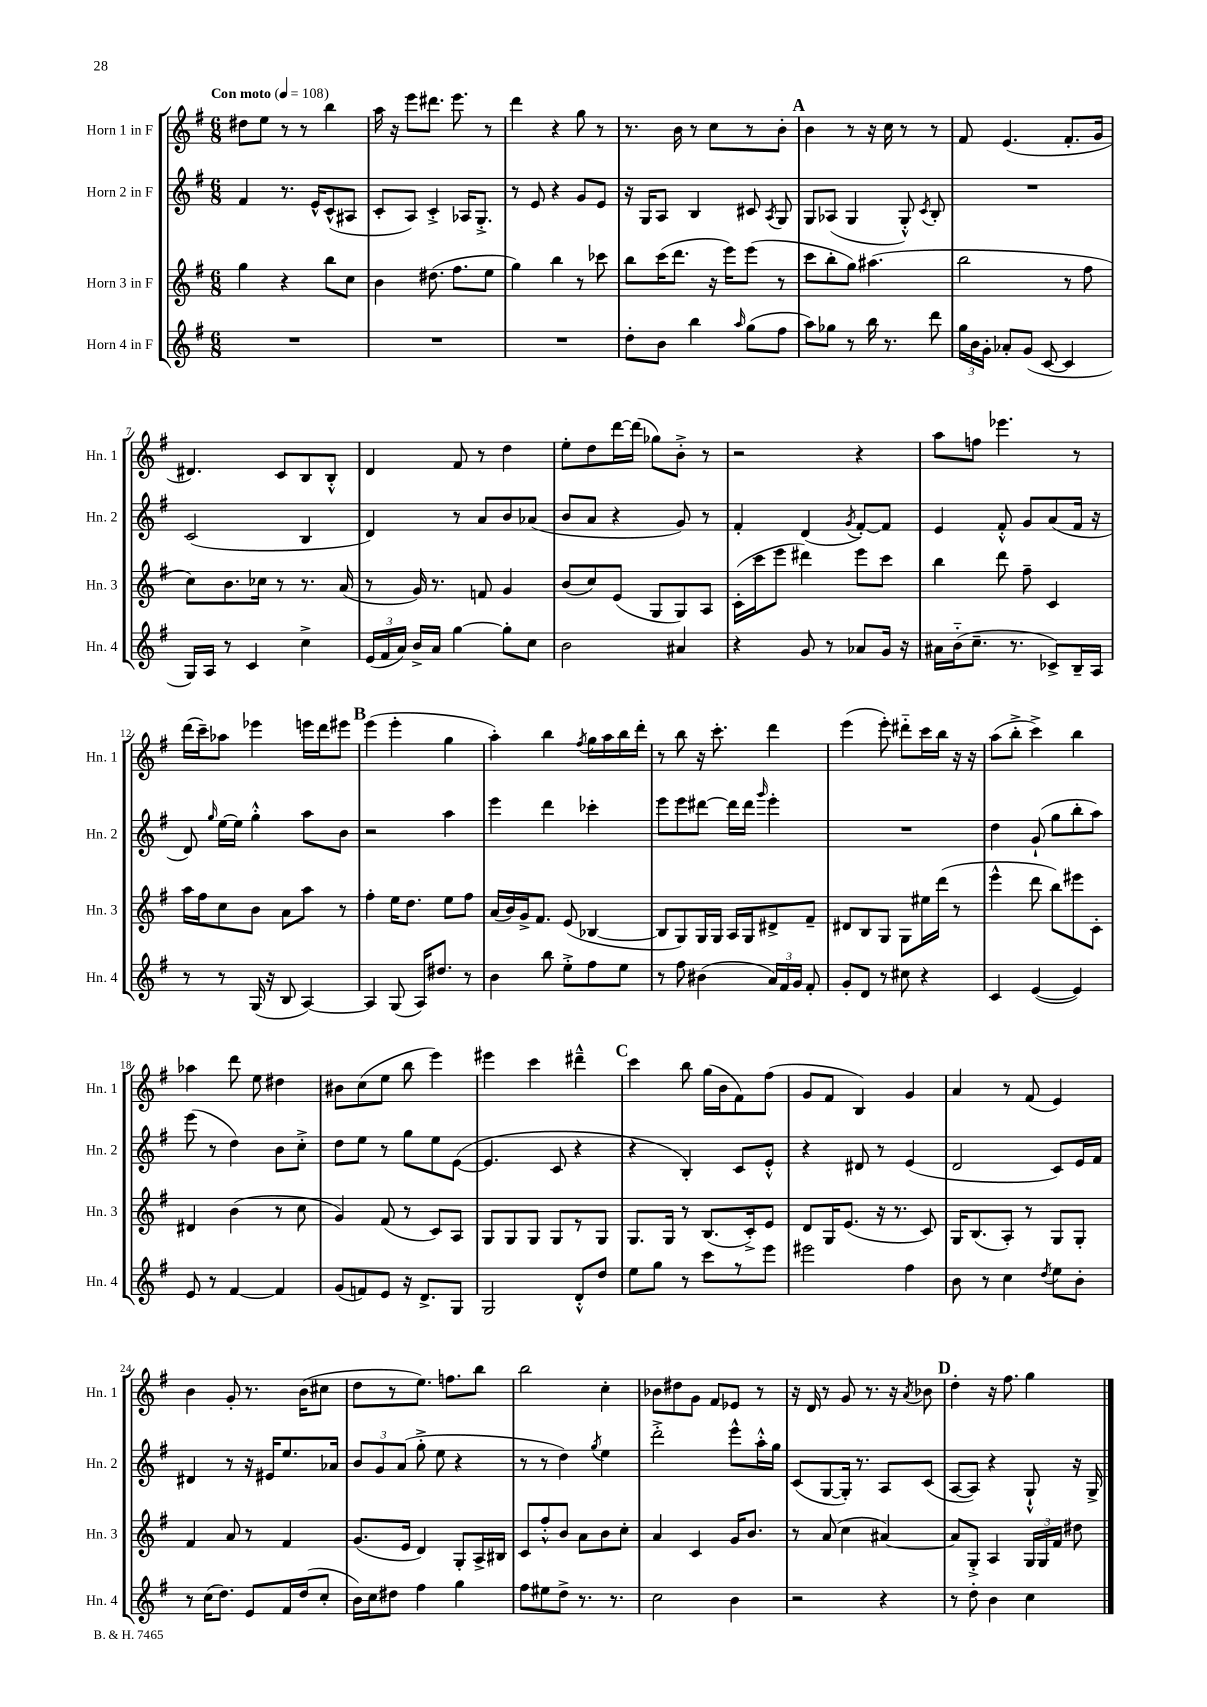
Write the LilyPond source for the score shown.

<<
\new StaffGroup <<
\new Staff = "s0" \with { instrumentName = "Horn 1 in F" shortInstrumentName = "Hn. 1" } {
    \clef treble \key g \major \numericTimeSignature \time 6/8 \tempo "Con moto" 4 = 108
    \autoBeamOff dis''8[ e''8] r8 r8 b''4 |
    a''16 r16 e'''8[ dis'''8.] e'''8. r8 |
    d'''4 r4 g''8 r8 |
    r8. b'16 r8 c''8[ r8 b'8]-. |
    \mark \markup { \bold "A" } b'4 r8 r16 c''16 r8 r8 |
    fis'8 e'4.( fis'8.[-. g'16] |
    dis'4.) c'8[ b8 b8]-.-^ |
    d'4 fis'8 r8 d''4 |
    e''8[-. d''8 d'''16~ d'''16]( ges''8[) b'8]-.-> r8 |
    r2 r4 |
    a''8[ f''8] ees'''4. r8 |
    d'''16[( c'''16--) aes''8] ees'''4 e'''16[ d'''16 eis'''8] |
    \mark \markup { \bold "B" } e'''4( e'''4-. g''4 |
    a''4-.) b''4 \acciaccatura { fis''8 } g''16[ a''16 b''16 d'''16]-. |
    r8 b''8 r16 c'''8.-. d'''4 |
    e'''4( e'''8-.) dis'''8[-_ c'''16 b''16] r16 r16 |
    a''8[( b''8]-.-> c'''4->) b''4 |
    aes''4 d'''8 e''8 dis''4 |
    bis'8[ c''8( e''8] b''8 e'''4) |
    eis'''4 c'''4 dis'''4---^ |
    \mark \markup { \bold "C" } c'''4 b''8 g''16[( b'16 fis'8) fis''8]( |
    g'8[ fis'8] b4) g'4 |
    a'4 r8 fis'8( e'4) |
    b'4 g'8-. r8. b'16[( cis''8] |
    d''8[ r8 e''8.]) f''8.[ b''8] |
    b''2 c''4-. |
    bes'8[ dis''8 g'8] fis'8[ ees'8] r8 |
    r16 d'16 r8 g'8 r8. r16 \acciaccatura { a'8 } bes'8 |
    \mark \markup { \bold "D" } d''4-. r16 fis''8. g''4 \bar "|." |
}
\new Staff = "s1" \with { instrumentName = "Horn 2 in F" shortInstrumentName = "Hn. 2" } {
    \clef treble \key g \major \numericTimeSignature \time 6/8
    \autoBeamOff fis'4 r8. e'16[-^ c'8-^( ais8] |
    c'8[-. a8]) c'4-.-> aes16[ g8.]-.-> |
    r8 e'8 r4 g'8[ e'8] |
    r16 g16[ a8] b4 cis'8 \acciaccatura { a8 } g8 |
    \mark \markup { \bold "A" } g8[ aes8]( g4 g8-.-^) \acciaccatura { c'8 } b8-. |
    R2. |
    c'2( b4 |
    d'4) r8 a'8[ b'8 aes'8]( |
    b'8[ a'8] r4 g'8) r8 |
    fis'4-. d'4( \acciaccatura { g'8 } fis'8[~-.) fis'8] |
    e'4 fis'8-.-^ g'8[ a'8( fis'16] r16 |
    d'8) \grace { g''16 } e''16[~ e''16] g''4-.-^ a''8[ b'8] |
    \mark \markup { \bold "B" } r2 a''4 |
    e'''4 d'''4 ces'''4-. |
    e'''8[ e'''8 dis'''8]~ dis'''16[ dis'''16] \grace { g'''16 } e'''4-. |
    R2. |
    d''4 g'8-!( g''8[ b''8-. a''8]) |
    e'''8( r8 d''4) b'8[ c''8]-.-> |
    d''8[ e''8] r8 g''8[ e''8 e'8]~( |
    e'4. c'8 r4 |
    \mark \markup { \bold "C" } r4 b4-.) c'8[ e'8]-.-^ |
    r4 dis'8 r8 e'4( |
    d'2 c'8[) e'16 fis'16] |
    dis'4 r8 r16 eis'16[ e''8. aes'16] |
    \tuplet 3/2 { b'8[ g'8 a'8]( } g''8-.-> e''8 r4 |
    r8 r8 d''4) \acciaccatura { g''8 } e''4 |
    d'''2-.-> e'''8[-^ a''16-.-^ g''16] |
    c'8[( g8~ g16]-.) r8. a8[ c'8]( |
    \mark \markup { \bold "D" } a8[~ a8]) r4 g8-!-^ r16 g16-> \bar "|." |
}
\new Staff = "s2" \with { instrumentName = "Horn 3 in F" shortInstrumentName = "Hn. 3" } {
    \clef treble \key g \major \numericTimeSignature \time 6/8
    \autoBeamOff g''4 r4 b''8[ c''8] |
    b'4 dis''8.( fis''8.[ e''8] |
    g''4) b''4 r8 ces'''8 |
    b''8[ c'''16( d'''8.] r16 e'''16[) e'''8]( r8 |
    \mark \markup { \bold "A" } c'''8[ b''8-. g''8]) ais''4.( |
    b''2 r8 fis''8 |
    c''8[) b'8. ces''16] r8 r8. a'16( |
    r8 g'16) r8. f'8 g'4 |
    b'8[( c''8) e'8]( g8[ g8) a8] |
    c'16[-.( c'''16 e'''8] dis'''4) e'''8[ c'''8] |
    b''4 d'''8 fis''8-- c'4 |
    a''16[ fis''16 c''8 b'8] a'8[ a''8] r8 |
    \mark \markup { \bold "B" } fis''4-. e''16[ d''8.] e''8[ fis''8] |
    a'16[( b'16) g'16-> fis'8.] e'8( bes4~ |
    bes8[ g8) g16 g16] a16[ g16 dis'8-> fis'8]-- |
    dis'8[ b8 g8] g8[ eis''16 d'''16]( r8 |
    e'''4-^ d'''8 b''8[) eis'''8 c'8]-. |
    dis'4 b'4( r8 c''8 |
    g'4) fis'8( r8 c'8[) a8] |
    g8[ g8 g8] g8[ r8 g8] |
    \mark \markup { \bold "C" } g8.[ g16] r8 b8.[( c'16-.->) e'8] |
    d'8[ g16 e'8.]( r16 r8. c'8) |
    g16[ b8.( a8]-.) r8 g8[ g8]-. |
    fis'4 a'8 r8 fis'4 |
    g'8.[( e'16] d'4) g8[-. a16-> bis16] |
    c'8[ fis''8-.-^ b'8] a'8[ b'8 c''8]-. |
    a'4 c'4 g'16[ b'8.] |
    r8 a'8( c''4 ais'4~) |
    \mark \markup { \bold "D" } ais'8[ g8]-.-> a4 \tuplet 3/2 { g16[ g16 fis'16] } dis''8 \bar "|." |
}
\new Staff = "s3" \with { instrumentName = "Horn 4 in F" shortInstrumentName = "Hn. 4" } {
    \clef treble \key g \major \numericTimeSignature \time 6/8
    \autoBeamOff R2. |
    R2. |
    R2. |
    d''8[-. b'8] b''4 \grace { a''16 } g''8[( fis''8] |
    \mark \markup { \bold "A" } a''8[) ges''8] r8 b''16 r8. d'''8 |
    \tuplet 3/2 { g''16[ b'16 g'16]-. } aes'8[-. g'8]( c'8~ c'4 |
    g16[) a16] r8 c'4 c''4-> |
    \tuplet 3/2 { e'16[( fis'16 a'16]) } b'16[-> a'16] g''4~ g''8[-. c''8] |
    b'2 ais'4 |
    r4 g'8 r8 aes'8[ g'16] r16 |
    ais'16[ b'16-_( c''8.]-- r8. ces'8[->) b16-- a16] |
    r8 r8 g16( r16 b8 a4~) |
    \mark \markup { \bold "B" } a4 g8( a16[) dis''8.] r8 |
    b'4 b''8 e''8[-.-> fis''8 e''8] |
    r8 fis''8 bis'4( \tuplet 3/2 { a'16[) fis'16 g'16] } fis'8-. |
    g'8[-. d'8] r8 cis''8 r4 |
    c'4 e'4~( e'4) |
    e'8 r8 fis'4~ fis'4 |
    g'8[( f'8) e'8] r16 d'8.[-> g8] |
    g2 d'8[-.-^ d''8] |
    \mark \markup { \bold "C" } e''8[ g''8] r8 c'''8[ r8 e'''8] |
    eis'''2 fis''4 |
    b'8 r8 c''4 \acciaccatura { d''8 } e''8[ b'8]-. |
    r8 c''16[( d''8.]) e'8[ fis'16 d''16( c''8]-. |
    b'16[) c''16 dis''8] fis''4 g''4 |
    fis''8[ eis''8 d''8]-> r8. r8. |
    c''2 b'4 |
    r2 r4 |
    \mark \markup { \bold "D" } r8 d''8-. b'4 c''4 \bar "|." |
}
>>
>>
